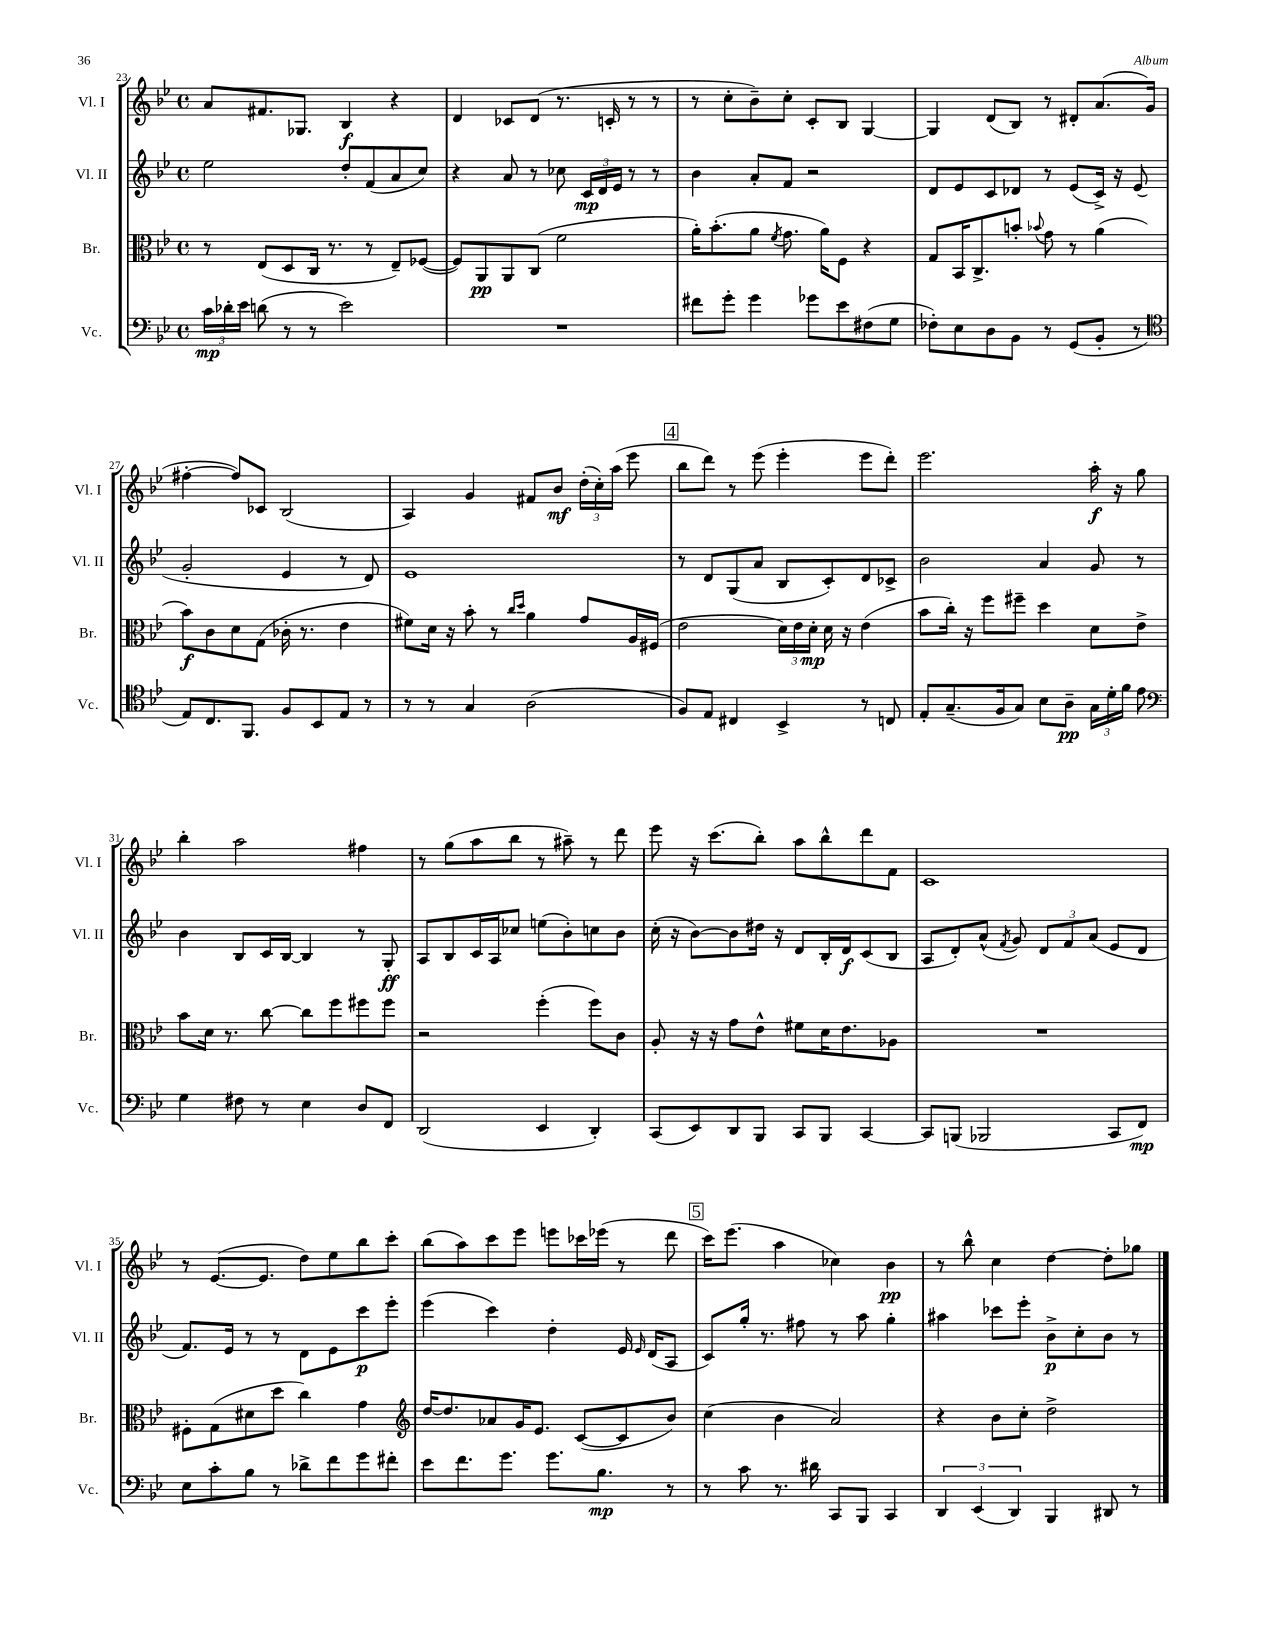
<<
\new StaffGroup <<
\new Staff = "s0" \with { instrumentName = "Vl. I" shortInstrumentName = "Vl. I" } {
    \clef treble \key bes \major \defaultTimeSignature \time 4/4
    \autoBeamOff a'8[ fis'8. ges8.] bes4\f r4 |
    d'4 ces'8[ d'8]( r8. c'16-. r8 r8 |
    r8 c''8[-. bes'8--) c''8]-. c'8[-. bes8] g4~ |
    g4 d'8[( bes8]) r8 dis'8[-. a'8.( g'16] |
    fis''4~-. fis''8[) ces'8] bes2( |
    a4) g'4 fis'8[ bes'8]\mf \tuplet 3/2 { d''16[-.( c''16-.) a''16]( } ees'''8 |
    \mark \markup { \box "4" } bes''8[ d'''8]) r8 ees'''8( ees'''4-. ees'''8[ d'''8]-.) |
    ees'''2. a''16-.\f r16 g''8 |
    bes''4-. a''2 fis''4 |
    r8 g''8[( a''8 bes''8] r8 ais''8--) r8 d'''8 |
    ees'''8 r16 c'''8.[( bes''8]-.) a''8[ bes''8-^ d'''8 f'8] |
    c'1 |
    r8 ees'8.[~( ees'8.] d''8[) ees''8 bes''8 c'''8]-. |
    bes''8[( a''8) c'''8 ees'''8] e'''8[ ces'''16 ees'''16]( r8 d'''8 |
    \mark \markup { \box "5" } c'''16[) ees'''8.]( a''4 ces''4) bes'4\pp |
    r8 bes''8-^ c''4 d''4~ d''8[-. ges''8] \bar "|." |
}
\new Staff = "s1" \with { instrumentName = "Vl. II" shortInstrumentName = "Vl. II" } {
    \clef treble \key bes \major \defaultTimeSignature \time 4/4
    \autoBeamOff ees''2 d''8[-. f'8( a'8 c''8]) |
    r4 a'8 r8 ces''8 \tuplet 3/2 { c'16[\mp d'16 ees'16] } r8 r8 |
    bes'4 a'8[-. f'8] r2 |
    d'8[ ees'8 c'8 des'8] r8 ees'8[( c'16]->) r16 ees'8( |
    g'2-. ees'4 r8 d'8) |
    ees'1 |
    \mark \markup { \box "4" } r8 d'8[ g8( a'8] bes8[ c'8-.) d'8 ces'8]-> |
    bes'2 a'4 g'8 r8 |
    bes'4 bes8[ c'16 bes16]~ bes4 r8 g8-.\ff |
    a8[ bes8 c'16 a16 ces''8] e''8[( bes'8-.) c''8 bes'8] |
    c''16-.( r16 bes'8[~) bes'8 dis''16] r16 d'8[ bes16-. d'16\f c'8( bes8] |
    a8[ d'8-.) a'8]-^( \acciaccatura { f'8 } g'8) \tuplet 3/2 { d'8[ f'8 a'8]( } ees'8[ d'8] |
    f'8.[) ees'16] r8 r8 d'8[ ees'8 c'''8\p ees'''8]-. |
    ees'''4( c'''4) d''4-. ees'16 \grace { ees'16 } d'16[( a8] |
    \mark \markup { \box "5" } c'8[) g''16]-. r8. fis''8 r8 a''8 g''4-. |
    ais''4 ces'''8[ ees'''8]-. bes'8[->\p c''8-. bes'8] r8 \bar "|." |
}
\new Staff = "s2" \with { instrumentName = "Br." shortInstrumentName = "Br." } {
    \clef alto \key bes \major \defaultTimeSignature \time 4/4
    \autoBeamOff r8 ees8[( d8 c16] r8. r8 ees8[--) fes8]~( |
    fes8[) a,8\pp a,8 c8]( f'2 |
    a'16[-.) bes'8.-.( a'8] \acciaccatura { f'8 } g'8. a'16[) f8] r4 |
    g8[ bes,16 c8.-> b'8]-. \appoggiatura { bes'8 } g'8 r8 a'4( |
    bes'8[\f) c'8 d'8 g8]( ces'16-. r8. ees'4 |
    fis'8[) d'16] r16 bes'8-. r8 \grace { c''16[ d''16] } a'4 g'8[ a16 fis16]( |
    \mark \markup { \box "4" } ees'2 \tuplet 3/2 { d'16[) ees'16 d'16]-.\mp } d'16 r16 ees'4( |
    bes'8[ c''16]-.) r16 f''8[ fis''8]-- d''4 d'8[ ees'8]-> |
    bes'8[ d'16] r8. c''8~ c''8[ f''8 fis''8 fis''8] |
    r2 f''4-.( f''8[) c'8] |
    a8-. r16 r16 g'8[ ees'8]-^ fis'8[ d'16 ees'8. aes8] |
    R1 |
    fis8[-. g8( dis'8 d''8] c''4) g'4 |
    \clef treble d''16[~ d''8. aes'8 g'16 ees'8.] c'8[~( c'8 bes'8]) |
    \mark \markup { \box "5" } c''4( bes'4 a'2) |
    r4 bes'8[ c''8]-. d''2-> \bar "|." |
}
\new Staff = "s3" \with { instrumentName = "Vc." shortInstrumentName = "Vc." } {
    \clef bass \key bes \major \defaultTimeSignature \time 4/4
    \autoBeamOff \tuplet 3/2 { c'16[\mp des'16-. ees'16] } d'8( r8 r8 ees'2) |
    R1 |
    fis'8[ g'8]-. g'4 ges'8[ ees'8 fis8( g8] |
    fes8[-.) ees8 d8 bes,8] r8 g,8[( bes,8]-. r8 |
    \clef tenor ees8[) c8. f,8.] f8[ bes,8 ees8] r8 |
    r8 r8 g4 a2( |
    \mark \markup { \box "4" } f8[) ees8] cis4 bes,4-> r8 c8 |
    ees8[-. g8.--( f16 g8]) bes8[ a8]--\pp \tuplet 3/2 { g16[ d'16-. f'16] } ees'8 |
    \clef bass g4 fis8 r8 ees4 d8[ f,8] |
    d,2( ees,4 d,4-.) |
    c,8[( ees,8) d,8 bes,,8] c,8[ bes,,8] c,4~ |
    c,8[ b,,8]( bes,,2 c,8[ f,8]\mp) |
    ees8[ c'8-. bes8] r8 des'8[-> f'8 g'8 fis'8]-. |
    ees'8[ f'8. g'8.] g'8.[ bes8.]\mp r8 |
    \mark \markup { \box "5" } r8 c'8 r8. dis'16 c,8[ bes,,8] c,4 |
    \tuplet 3/2 { d,4 ees,4( d,4) } bes,,4 dis,8 r8 \bar "|." |
}
>>
>>
\layout { \context { \Score currentBarNumber = #23 } }
